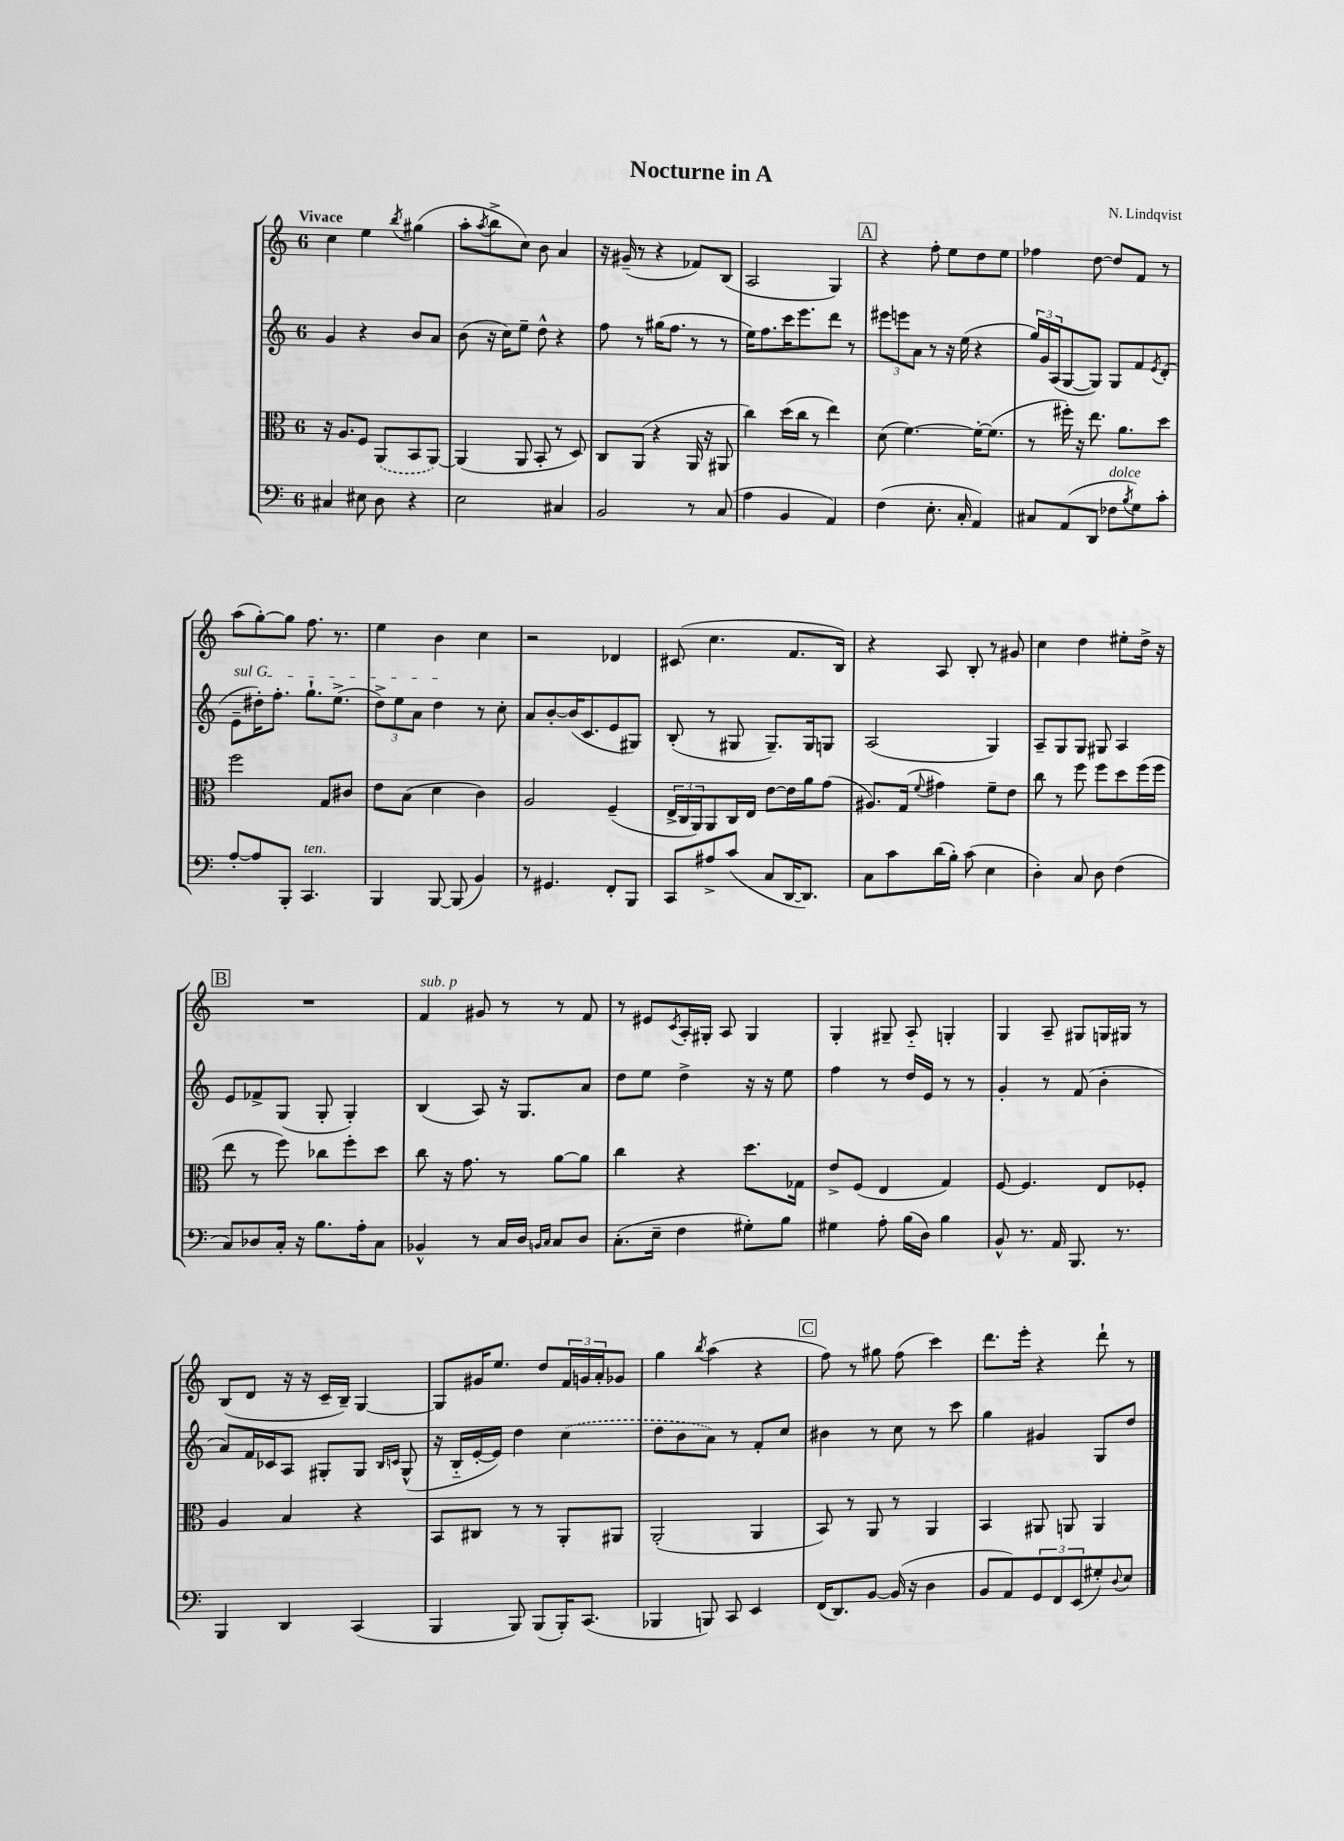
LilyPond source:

\header { title = "Nocturne in A" composer = "N. Lindqvist" }
<<
\new StaffGroup <<
\new Staff = "s0" {
    \clef treble \key c \major \once \override Staff.TimeSignature.style = #'single-digit \time 6/8 \tempo "Vivace"
    c''4 e''4 \acciaccatura { b''8 } gis''4( |
    a''8-. \acciaccatura { a''8 } b''8-> c''8) b'8 a'4 |
    r16 gis'16--( r8 r4 fes'8) b8( |
    a2 g4) |
    \mark \markup { \box "A" } r4 f''8-. e''8 d''8 e''8 |
    fes''4 d''8~ d''8 f'8 r8 |
    a''8( g''8~-.) g''8 f''8. r8. |
    e''4 b'4 c''4 |
    r2 des'4 |
    cis'8( c''4. f'8. b16) |
    r4 a8 b8-. r8 gis'8 |
    c''4 d''4 eis''8-. d''16-> r16 |
    \mark \markup { \box "B" } R2. |
    f'4^\markup { \italic "sub. p" } gis'8 r8 r8 f'8 |
    r8 eis'8 \acciaccatura { c'8 } a16-. gis16-. a8 gis4 |
    g4-. gis8-- a8-_ g4-. |
    g4 a8-- gis8 g16 gis16 r8 |
    b8( d'8 r16 r16 c'16-- b16--) g4~ |
    g8 gis'16 e''8. d''8 \tuplet 3/2 { f'16 g'16 a'16-. } ges'8 |
    g''4 \acciaccatura { b''8 } a''4( r4 |
    \mark \markup { \box "C" } f''8) r8 gis''8 f''8( c'''4) |
    d'''8. e'''16-. r4 d'''8-! r8 \bar "|." |
}
\new Staff = "s1" {
    \clef treble \key c \major \once \override Staff.TimeSignature.style = #'single-digit \time 6/8
    g'4 r4 b'8 a'8 |
    b'8( r16 c''16) e''8-- d''8-^ r4 |
    f''8 r8 gis''16( f''8. r8 r8 |
    e''16) f''8. c'''16 e'''8. d'''8 r8 |
    \mark \markup { \box "A" } \tuplet 3/2 { eis'''8 e'''8 a'8 } r8 r16 e''16( r4 |
    \tuplet 3/2 { g''16) g'16 a16( } g8~ g8) g8 f'8 \acciaccatura { e'8 } d'8-.( |
    \once \override TextSpanner.bound-details.left.text = \markup { \italic "sul G" } e'8--\startTextSpan dis''16-.) f''8.-. g''8.-! e''8.->( |
    \tuplet 3/2 { d''8->) e''8 a'8 } d''4\stopTextSpan r8 c''8-. |
    a'8 b'8~-. b'16( c'8. e'8 gis8) |
    b8-.( r8 gis8 gis8.--) gis16 g8 |
    a2( g4) |
    a8-- g8 g8 gis8 a4 |
    \mark \markup { \box "B" } e'8 fes'8-> g8( g8-. g4-.) |
    b4( a8) r16 g8. a'8 |
    d''8 e''8 d''4-> r16 r16 e''8 |
    f''4 r8 d''16 e'16 r8 r8 |
    g'4-. r8 f'8( b'4-. |
    a'8) f'16 ces'16 a8 gis8-. gis8 \grace { b16 c'16 } gis8-^( |
    r16 b16-_ e'16~-. e'16) d''4 \once \slurDashed c''4( |
    d''8 b'8 a'8) r8 f'8-. c''8 |
    \mark \markup { \box "C" } bis'4 r8 c''8 r8 c'''8 |
    g''4 gis'4 g8 d''8 \bar "|." |
}
\new Staff = "s2" {
    \clef alto \key c \major \once \override Staff.TimeSignature.style = #'single-digit \time 6/8
    r16 a8. f8 \once \slurDashed a,8( b,8 a,8~) |
    a,4( a,8 b,8-. r8 d8) |
    c8 a,8( r4 a,16 r16 ais,8 |
    c''4) d''16( c''16 r8 e''4) |
    \mark \markup { \box "A" } d'8( f'4.~) f'16~-. f'8.( |
    r8 fis''16-.) r16 e''8. a'8. d''8 |
    f''2 g8 cis'8 |
    e'8 b8( d'4 c'4) |
    a2 f4--( |
    \tuplet 3/2 { e16-> c16 a,16) } a,8 c16 e16 e'8~ e'16 a'16 g'8( |
    ais8.) g16( \appoggiatura { f'8 } gis'4) f'8-- e'8 |
    c''8 r8 f''8 f''8 d''8 f''16( f''16 |
    \mark \markup { \box "B" } e''8 r8 f''8) ces''8 f''8-. d''8 |
    c''8 r16 g'8. r8 a'8~ a'8 |
    c''4 r4 d''8. ges16 |
    e'8-> f8( e4 g4) |
    f8~ f4. e8 fes8-. |
    a4 b4 r4 |
    b,8 cis8 r8 r8 a,8-. ais,8 |
    a,2-.( a,4 |
    \mark \markup { \box "C" } b,8) r8 a,8 r8 a,4 |
    b,4 ais,8 a,8 a,4 \bar "|." |
}
\new Staff = "s3" {
    \clef bass \key c \major \once \override Staff.TimeSignature.style = #'single-digit \time 6/8
    cis4 eis8 d8 r4 |
    e2 cis4 |
    b,2 r8 c8( |
    a4 b,4 a,4) |
    \mark \markup { \box "A" } f4( e8.-. c16-. a,4) |
    cis8 a,8( d,8 fes8^\markup { \italic "dolce" } \acciaccatura { b8 } g8) c'8-. |
    a8~-. a8 b,,8-. c,4.^\markup { \italic "ten." } |
    b,,4 b,,8~ b,,8( b,4) |
    r8 gis,4. f,8-. b,,8 |
    c,8 ais8-> c'8( c8 d,16~ d,8.) |
    c8 c'8 d'16( b16-.) c'8( e4 |
    d4-.) c8 d8 f4( |
    \mark \markup { \box "B" } c8) des8 c16-. r16 b8. a16-. c8 |
    bes,4-^ r8 c16 d16 \grace { b,16 c16 } c8 d8 |
    c8.-.( e16-- f4 gis8-.) b8 |
    gis4 a8-. b16( d16) b4 |
    b,8-^ r8. a,16 b,,8. r8. |
    b,,4 d,4 c,4( |
    b,,4 b,,8) b,,8( b,,16-.) c,8.( |
    bes,,4 b,,8) c,8 e,4 |
    \mark \markup { \box "C" } f,16( d,8.) b,8~ b,16( r16 d4 |
    b,8 a,8) \tuplet 3/2 { g,8 f,8 e,8( } gis8-.) \appoggiatura { d8 } e8 \bar "|." |
}
>>
>>
\layout { \context { \Score \remove "Bar_number_engraver" } }
